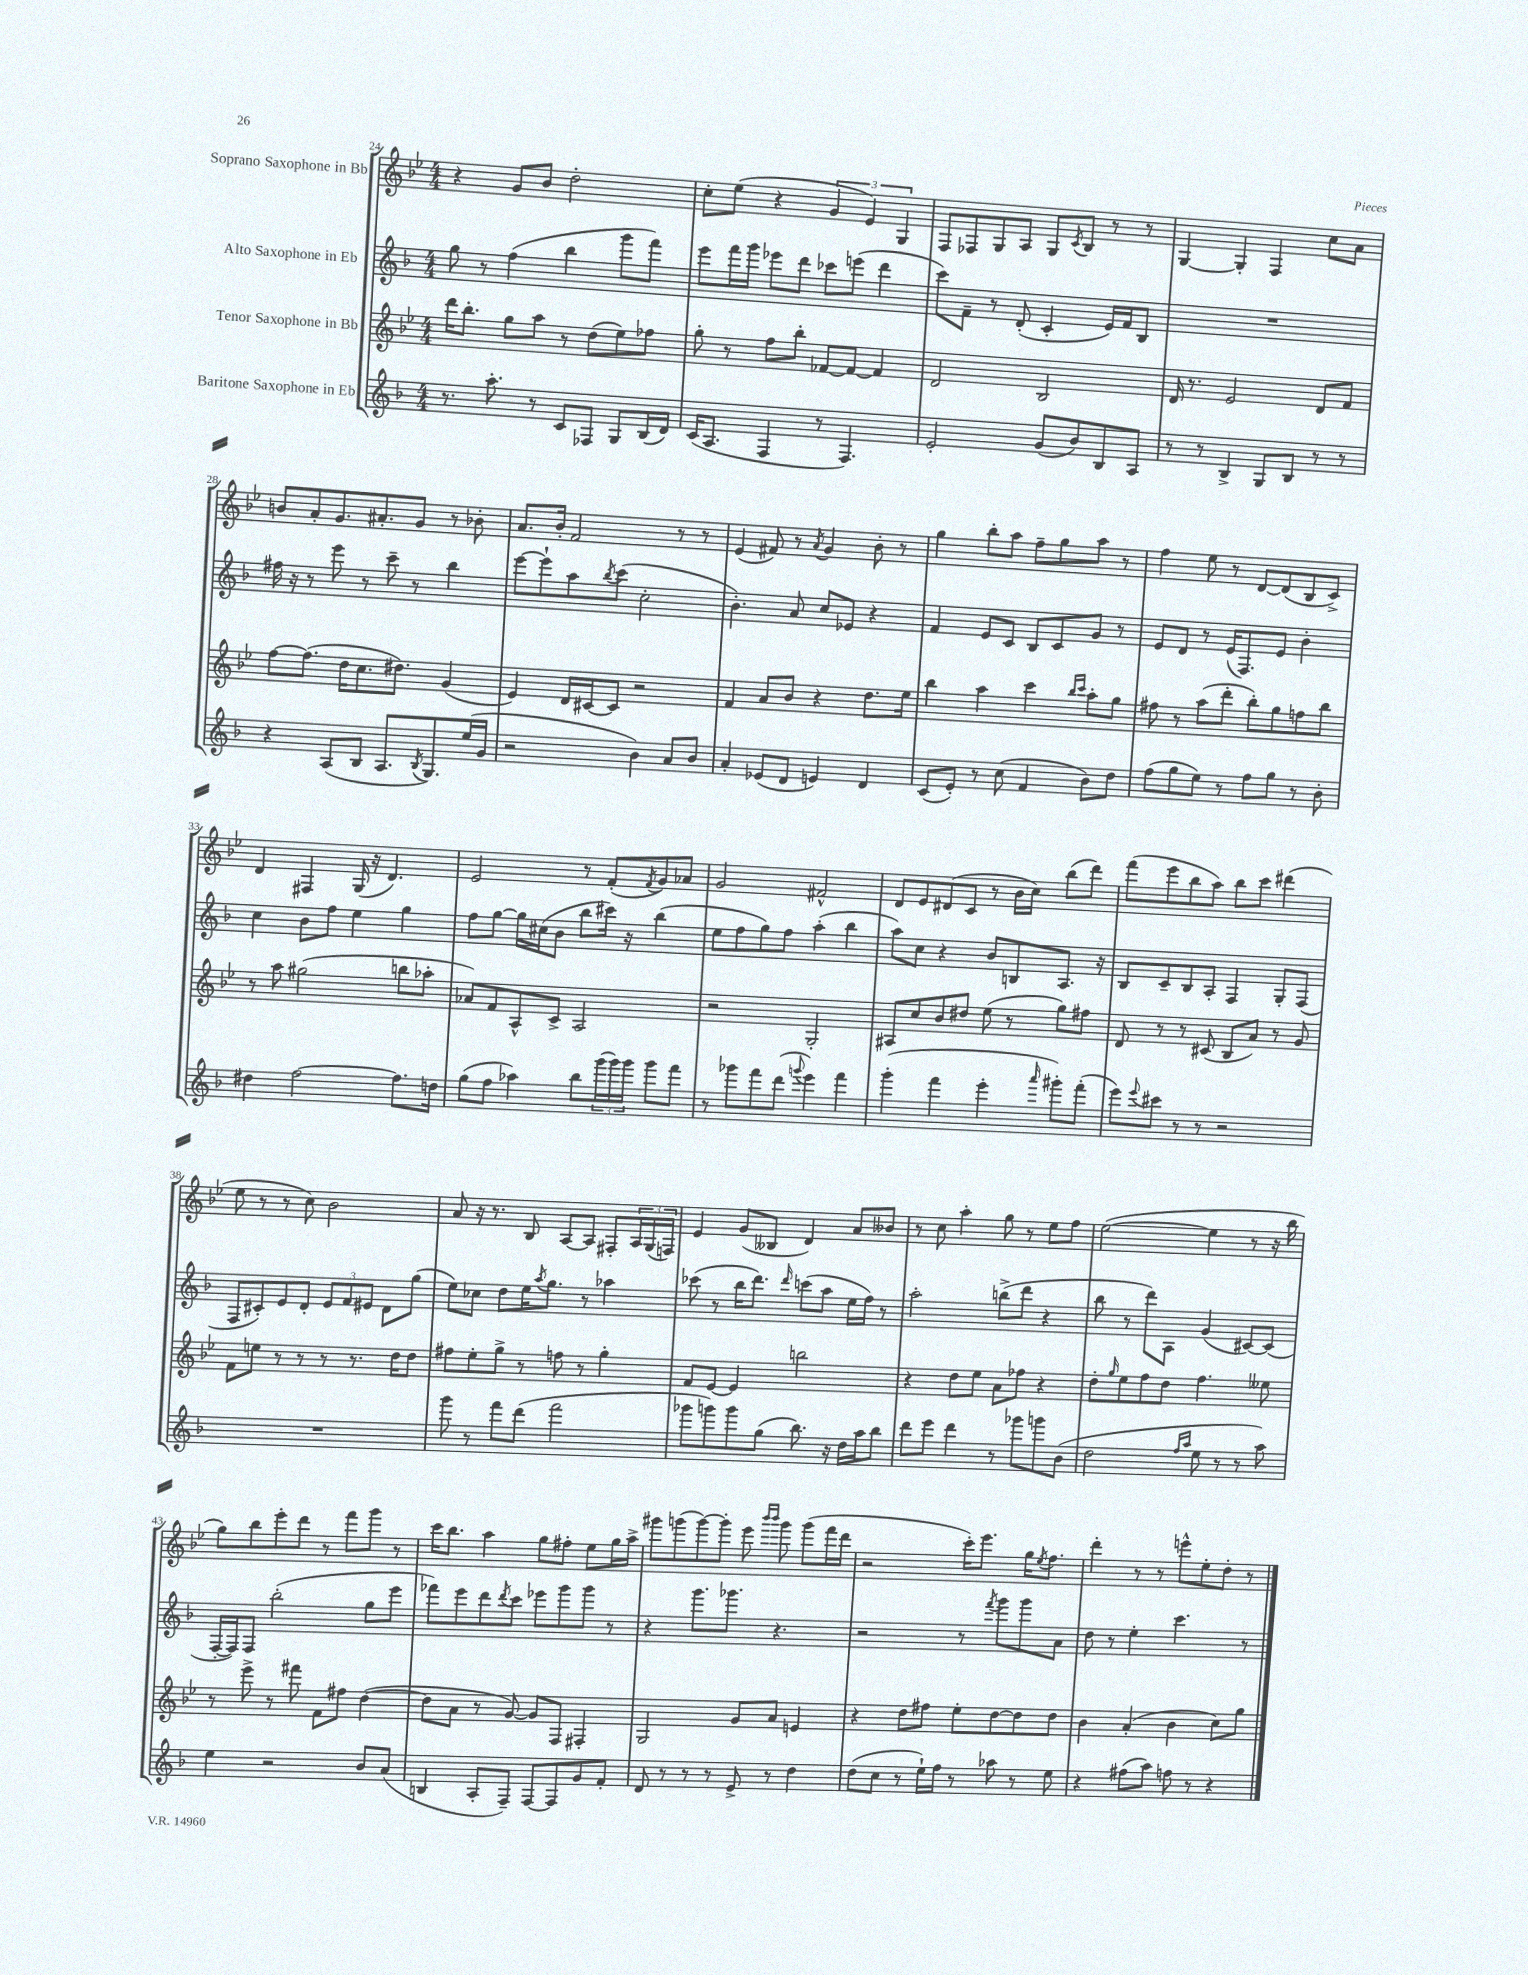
<<
\new StaffGroup <<
\new Staff = "s0" \with { instrumentName = "Soprano Saxophone in Bb" } {
    \clef treble \key bes \major \numericTimeSignature \time 4/4
    r4 g'8 bes'8 d''2-. |
    c''8-. ees''8( r4 \tuplet 3/2 { g'4 ees'4) g4 } |
    f8 fes8 g8 a8 g8 \acciaccatura { c'8 } bes8 r8 r8 |
    g4~ g4-. f4 c''8 a'8 |
    b'8 a'8-. g'8. ais'8.-. g'8 r8 bes'8-. |
    a'8. bes'16-. f'2 r8 r8 |
    ees'4( fis'8) r8 \acciaccatura { a'8 } g'4 bes'8-. r8 |
    g''4 bes''8-. a''8 f''8-- g''8 a''8 r8 |
    f''4 ees''8 r8 d'8~ d'8( bes8 c'8->) |
    d'4 fis4 g16( r16 d'4.) |
    ees'2 r8 f'8-.( \acciaccatura { f'8 } g'8) aes'8 |
    g'2 fis'2-^ |
    d'8 ees'8 dis'8( c'8 r8 bes'16 c''16) bes''8( d'''8) |
    f'''8( ees'''8 bes''8 a''8) bes''8 c'''8 dis'''4( |
    ees''8 r8 r8 c''8) bes'2 |
    a'8 r16 r8. bes8 a8~ a8 fis8-. \tuplet 3/2 { a16 g16( f16) } |
    ees'4 g'8( beses8 d'4) a'8 beses'8 |
    r8 c''8 a''4-. g''8 r8 ees''8 f''8 |
    ees''2~( ees''4 r8 r16 bes''16 |
    g''8) bes''8 ees'''8-. d'''8 r8 f'''8 g'''8 r8 |
    c'''16 bes''8. a''4 g''8 fis''8-. ees''8 g''16 a''16-> |
    gis'''8 g'''8( g'''8~) g'''8-. ees'''8 \grace { bes'''16 bes'''16 } g'''8 g'''8( f'''16 d'''16 |
    r2 c'''16-.) ees'''8. g''16 \acciaccatura { ees''8 } f''8. |
    d'''4-. r8 r8 e'''8-^ ees''8-. d''8-. r8 \bar "|." |
}
\new Staff = "s1" \with { instrumentName = "Alto Saxophone in Eb" } {
    \clef treble \key f \major \numericTimeSignature \time 4/4
    g''8 r8 f''4( bes''4 g'''8 f'''8) |
    e'''8 f'''16 g'''16 ees'''8 d'''8 ces'''8 e'''8( d'''4 |
    c'''8) f'8-- r8 d'8-.( c'4-. e'16) f'16 bes8 |
    R1 |
    fis''16 r16 r8 e'''8 r8 c'''8-- r8 bes''4 |
    e'''8~ e'''8-! a''8 \acciaccatura { bes''8 } c'''8( c''2-. |
    bes'4.-.) a'8 c''8 ees'8 r4 |
    f'4 e'8 c'8 bes8 c'8 g'8 r8 |
    e'8 d'8 r8 e'16( f8.) e'8 bes'4-. |
    c''4 bes'8 f''8 e''4 g''4 |
    f''8 g''8~ g''16 cis''16( bes'8 bes''8 cis'''16) r16 bes''4( |
    e''8 f''8 g''8) f''8 a''4-.( bes''4 |
    a''8) c''8 r4 bes'8 b8 a8. r16 |
    bes8 c'8-- bes8 a8-. f4 g8-. f8( |
    f8 cis'8-.) e'8 d'8-. \tuplet 3/2 { e'8 f'8 eis'8 } d'8 g''8( |
    e''8) ces''8 d''8 e''16 \acciaccatura { a''8 } g''8. r8 aes''4 |
    ces'''8( r8 bes''16 d'''8.) \grace { d'''16 } c'''8( a''8 e''16 f''16) r8 |
    a''2-. b''8->( d'''8 r4 |
    bes''8 r8 d'''8) a8 g'4( cis'8~) cis'8( |
    f16~-. f16) f8 bes''2-.( g''8 e'''8 |
    fes'''8) e'''8 d'''8 \acciaccatura { d'''8 } c'''8 ees'''8 g'''8 g'''8 r8 |
    r4 g'''8. ges'''8. r4. |
    r2 r8 \acciaccatura { f'''8 } g'''8 g'''8 a'8 |
    d''8 r8 e''4-. c'''4. r8 \bar "|." |
}
\new Staff = "s2" \with { instrumentName = "Tenor Saxophone in Bb" } {
    \clef treble \key bes \major \numericTimeSignature \time 4/4
    d'''16 bes''8.-. g''8 a''8 r8 d''8( ees''8) fes''8 |
    g''8-. r8 f''8 bes''8-. fes'8~ fes'8~ fes'4 |
    d'2 bes2 |
    d'16 r8. ees'2 d'8 f'8 |
    f''8~ f''8.( d''16 c''8. dis''8.) g'4( |
    ees'4) d'16 cis'16~ cis'8 r2 |
    f'4 a'8 bes'8 r4 d''8. ees''16 |
    bes''4 a''4 c'''4 \grace { bes''16 c'''16 } a''8-. g''8 |
    fis''8 r8 a''8( d'''8-. bes''8-.) g''8 f''8 bes''8 |
    r8 a''8 gis''2( b''8 aes''8-. |
    aes'8) f'8 a8-^ c'8-> a2 |
    r2 g2-. |
    ais8 c''8 bes'8 dis''8 ees''8( r8 g''8) fis''8 |
    d'8 r8 r8 cis'8( bes8 a'8) r8 g'8 |
    f'8 e''8 r8 r8 r8 r8. d''16 d''8 |
    fis''8 ees''8-. g''8-> r8 f''8 r8 g''4-. |
    f'8 ees'8~ ees'4 b''2 |
    r4 d''8 ees''8 a'8 fes''8 r4 |
    d''8-. \grace { g''16 } ees''8 f''8 d''8 f''4. eeses''8 |
    r8 ees'''8-> r8 fis'''8 f'8 fis''8 d''4~( |
    d''8 a'8 r8 g'8~) g'8 f8 fis4-. |
    g2 g'8 a'8 e'4 |
    r4 d''8 fis''8 ees''8-. d''8~ d''8 d''8 |
    bes'4 a'4-.( bes'4 c''8) g''8 \bar "|." |
}
\new Staff = "s3" \with { instrumentName = "Baritone Saxophone in Eb" } {
    \clef treble \key f \major \numericTimeSignature \time 4/4
    r8. a''8.-. r8 c'8 fes8 g8 bes16( d'16) |
    c'16( a8. f4 r8 f4.) |
    e'2-. g'8( bes'8) bes8 a8 |
    r8 r8 bes4-> g8 bes8 r8 r8 |
    r4 a8( bes8 a8. \acciaccatura { bes8 } g8.) e''16( g'16 |
    r2 bes'4) a'8 bes'8 |
    a'4-. ees'8( d'8 e'4) d'4 |
    c'8( e'8-.) r8 c''8( f'4 bes'8) d''8 |
    f''8( g''8 e''8) r8 f''8 g''8 r8 bes'8-. |
    dis''4 f''2~ f''8. d''16 |
    g''8( f''8 aes''4) bes''8 \tuplet 3/2 { g'''16( g'''16) g'''16 } g'''8 f'''8 |
    r8 ges'''8 f'''8 d'''8( \appoggiatura { g'''8 } e'''4) f'''4 |
    g'''4-.( f'''4 e'''4-. \grace { a'''16 } gis'''8-.) f'''8-.( |
    e'''8) \appoggiatura { e'''8 } cis'''8 r8 r8 r2 |
    R1 |
    g'''8 r8 f'''8 d'''8( f'''2 |
    ges'''8 g'''8) g'''8 g''8( bes''8.) r16 d''16 a''16 bes''8 |
    d'''8 e'''8 d'''4 r8 ges'''8 g'''8 bes'8( |
    d''2 \grace { f''16 a''16 } e''8 r8 r8 a''8) |
    e''4 r2 bes'8 a'8( |
    b4 a8-. f8--) f8~ f8 g'8 f'8-. |
    d'8 r8 r8 r8 e'8-> r8 d''4 |
    d''8( c''8 r8 e''16-!) f''16 r8 aes''8 r8 e''8 |
    r4 fis''8( a''8) f''8 r8 r4 \bar "|." |
}
>>
>>
\layout { \context { \Score currentBarNumber = #24 } }
